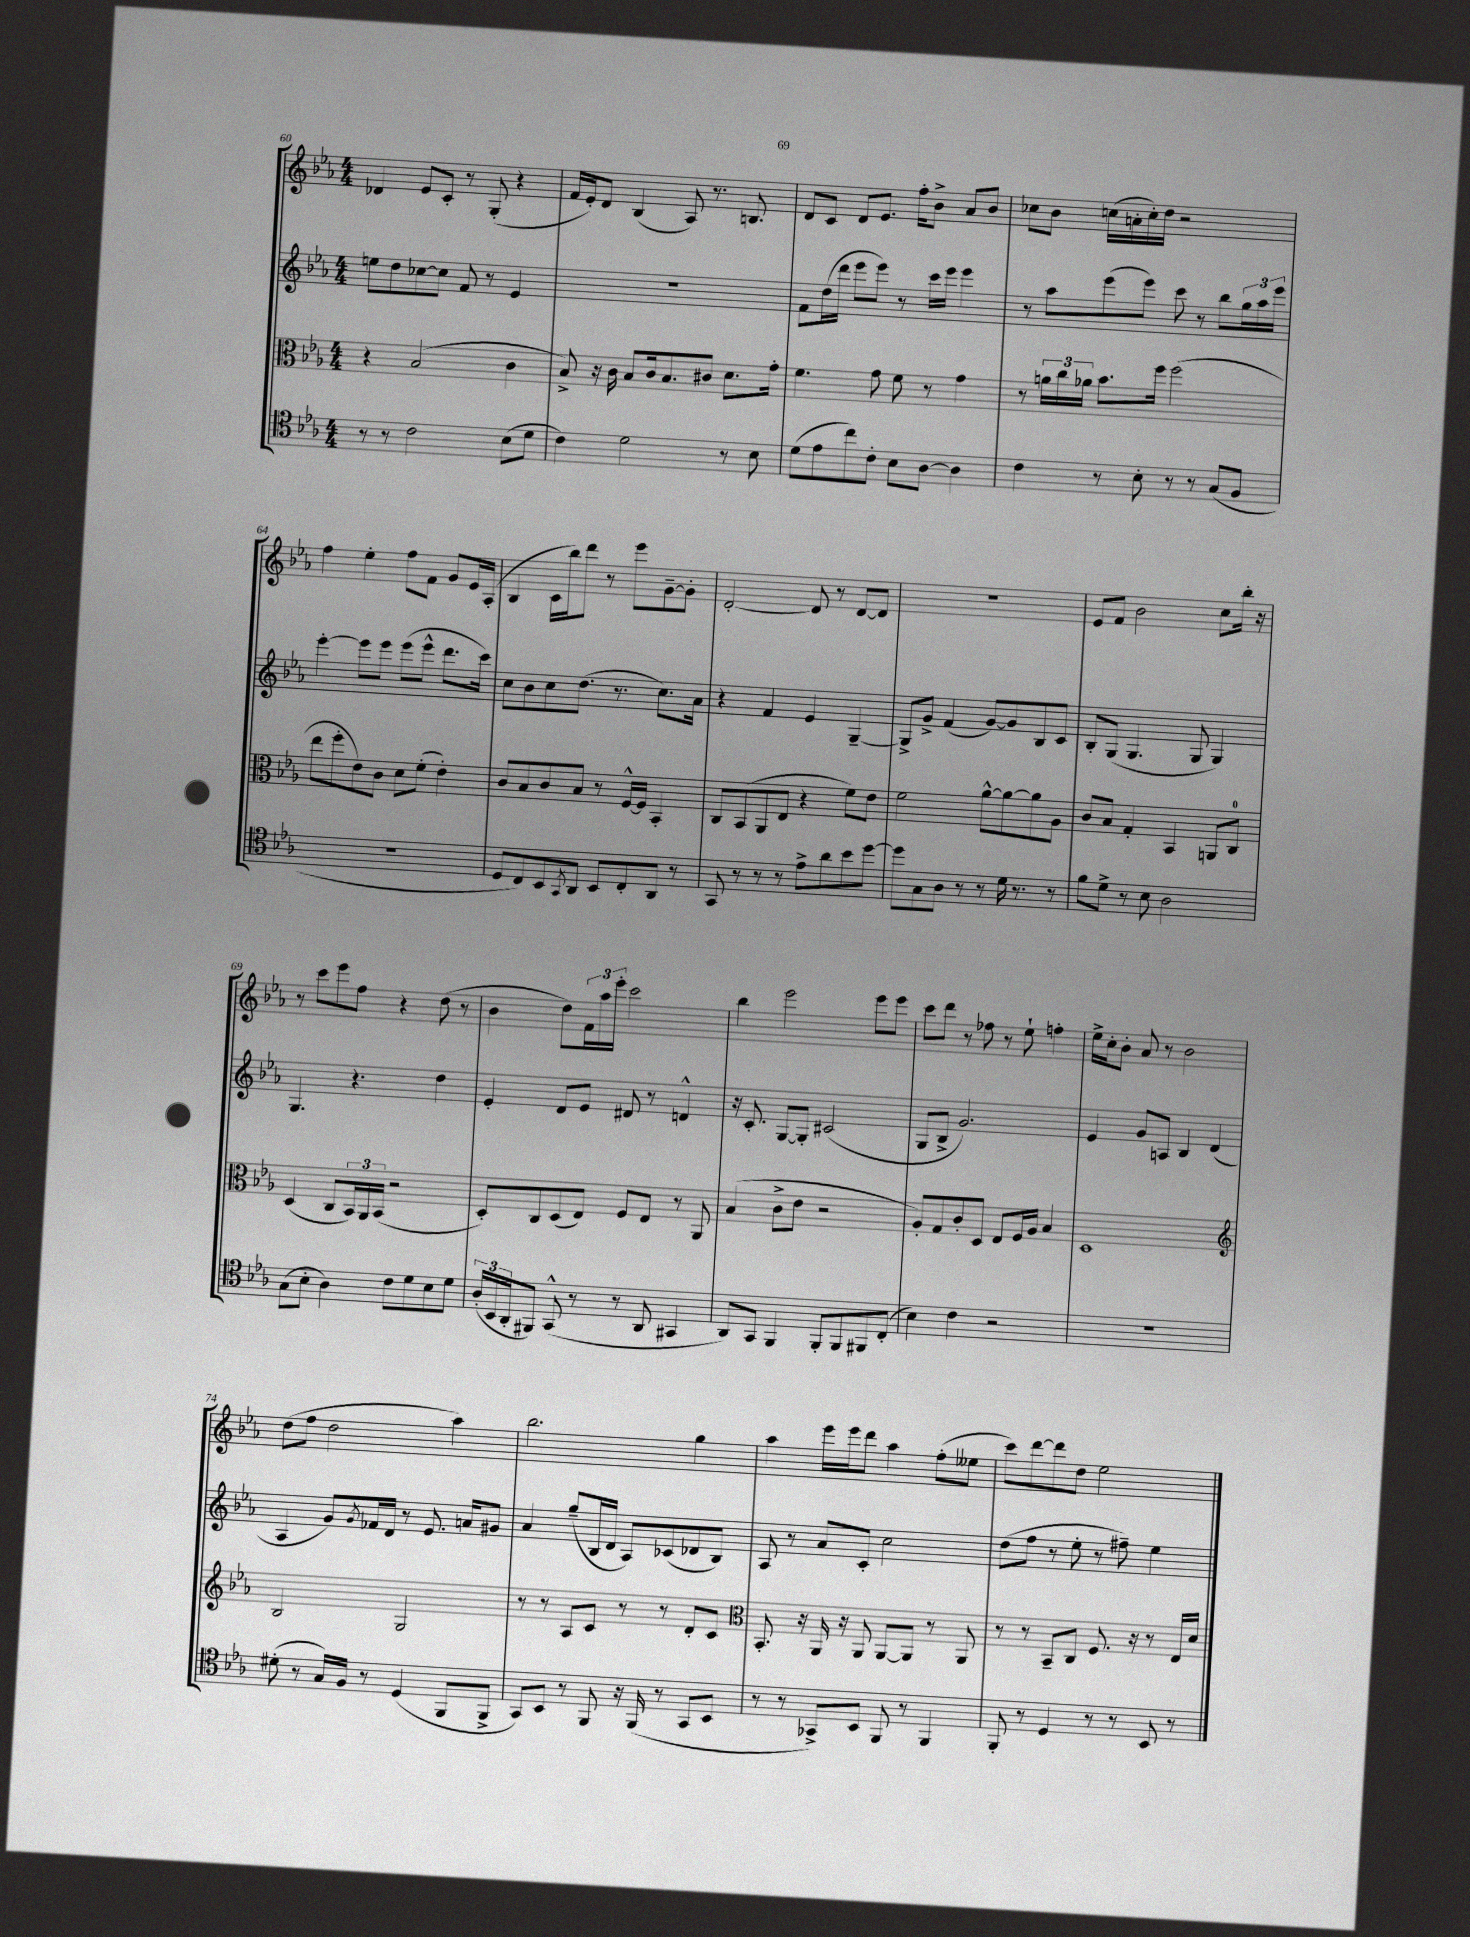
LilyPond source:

<<
\new StaffGroup <<
\new Staff = "s0" {
    \clef treble \key ees \major \numericTimeSignature \time 4/4
    des'4 ees'8 c'8-. r8 g8-.( r4 |
    f'16 ees'16-.) d'8 bes4( aes8) r8. b8. |
    d'8 c'8 d'8 ees'8. f''16-. bes'8-> aes'8 bes'8 |
    ces''8 bes'8 c''16( a'16-. c''16-.) d''16 r2 |
    f''4 ees''4-. f''8 f'8 g'8 ees'16 aes16-.( |
    bes4 c'16 bes''16) d'''8 r8 ees'''8 g'8~-- g'8-. |
    d'2~-. d'8 r8 d'8~ d'8 |
    r1 |
    ees'8 f'8 bes'2 c''8 bes''16-. r16 |
    r8 c'''8 ees'''8 f''8 r4 d''8( r8 |
    bes'4 d''8) \tuplet 3/2 { f'16 aes''16 ees'''16-. } c'''2 |
    bes''4 ees'''2 ees'''8 ees'''8 |
    c'''8 d'''8 r8 fes''8 r8 ees''8-! f''4-. |
    ees''16-> c''16-. bes'8-. aes'8 r8 bes'2 |
    d''8( f''8 d''2 aes''4) |
    bes''2. g''4 |
    aes''4 ees'''16 ees'''16 d'''8 aes''4 f''8-.( eeses''8 |
    c'''8) d'''8~ d'''8 d''8 ees''2 \bar "|." |
}
\new Staff = "s1" {
    \clef treble \key ees \major \numericTimeSignature \time 4/4
    e''8 d''8 ces''8~ ces''8 f'8 r8 ees'4 |
    R1 |
    f'8 d''16( d'''16 ees'''8 ees'''8) r8 c'''16 ees'''16 ees'''4 |
    r8 aes''8 ees'''8( ees'''8) c'''8 r8 bes''8 \tuplet 3/2 { g''16 aes''16 ees'''16 } |
    ees'''4~-. ees'''8 ees'''8 ees'''8( ees'''8-^ d'''8. c'''16) |
    c''8 bes'8 c''8 d''8.( r8. c''8.) aes'16 |
    r4 f'4 ees'4 g4~-- |
    g8-> g'8-> f'4( g'8~) g'8 bes8 c'8 |
    bes8-. g8( g4. g8 g4) |
    g4. r4. d''4 |
    ees'4-. d'8 ees'8 dis'8 r8 d'4-^ |
    r16 c'8.-. g8~ g8-. cis'2( |
    g8 bes8-> g'2.) |
    ees'4 g'8 a8 bes4 d'4( |
    aes4 g'8) \acciaccatura { g'8 } fes'16 d'16 r8 ees'8. a'16 gis'8 |
    aes'4 g''8--( bes16 d'16 aes8) ces'8( des'8 bes8) |
    aes8 r8 aes'8 c'8-. c''2 |
    d''8( f''8 r8 ees''8-. r8 fis''8--) ees''4 \bar "|." |
}
\new Staff = "s2" {
    \clef alto \key ees \major \numericTimeSignature \time 4/4
    r4 bes2( c'4 |
    bes8->) r16 c'16 bes8 c'16 bes8. cis'8 d'8. g'16-. |
    f'4. g'8 f'8 r8 g'4 |
    r8 \tuplet 3/2 { a'16 c''16 aes'16 } bes'8. f''16 f''2( |
    ees''8 f''8-. ees'8) c'8 d'8 f'8-.( ees'4-.) |
    c'8 bes8 c'8 bes8 r8 f16~-^ f16 bes,4-. |
    c8 bes,8( aes,8 ees8 r4 f'8) ees'8 |
    f'2 aes'8~-^ aes'8~ aes'8 aes8 |
    c'8 bes8 g4-. bes,4 a,8 c8-0 |
    d4( c8 \tuplet 3/2 { bes,16) aes,16 bes,16( } r2 |
    d8-.) c8 d8( ees8) f8 ees8 r8 aes,8 |
    bes4( c'8-> ees'8 r2 |
    aes8-.) g8 c'8-. d8 ees8 f16 aes16 bes4 |
    d1 |
    \clef treble bes2 g2 |
    r8 r8 aes8 c'8 r8 r8 d'8-. c'8 |
    \clef alto bes,8.-. r16 aes,16 r16 aes,8 aes,8~ aes,8 r8 aes,8 |
    r8 r8 bes,8-- c8 f8. r16 r8 ees16 d'16 \bar "|." |
}
\new Staff = "s3" {
    \clef tenor \key ees \major \numericTimeSignature \time 4/4
    r8 r8 c'2 bes8( d'8 |
    c'4) d'2 r8 bes8 |
    d'8( ees'8 c''8) c'8-. bes8 aes8~ aes4 |
    c'4 r8 bes8-. r8 r8 g8( f8 |
    R1 |
    d8 c8) bes,8 \acciaccatura { g,8 } aes,8 bes,8 c8-. aes,8 r8 |
    g,8 r8 r8 r8 ees'8-> aes'8 bes'8 d''8~ |
    d''8 g8 aes8 r8 r8 d'16 r8. r8 |
    f'8 d'8-> r8 bes8 aes2 |
    g8( bes8-. aes4) c'8 d'8 bes8 d'8 |
    \tuplet 3/2 { aes16-.( bes,16 aes,16-. } fis,8) g,8-^( r8 r8 aes,8 gis,4 |
    aes,8) g,8 f,4 f,8-. f,8 fis,8 c8-.( |
    bes4) c'4 r2 |
    R1 |
    dis'8-.( r8 g16) f16 r8 d4( f,8 f,8-> |
    g,8) bes,8 r8 f,8 r16 f,16( r8 g,8 bes,8 |
    r8 r8 ges,8->) bes,8 f,8 r8 f,4 |
    f,8-. r8 d4 r8 r8 bes,8 r8 \bar "|." |
}
>>
>>
\layout { \context { \Score currentBarNumber = #60 } }
